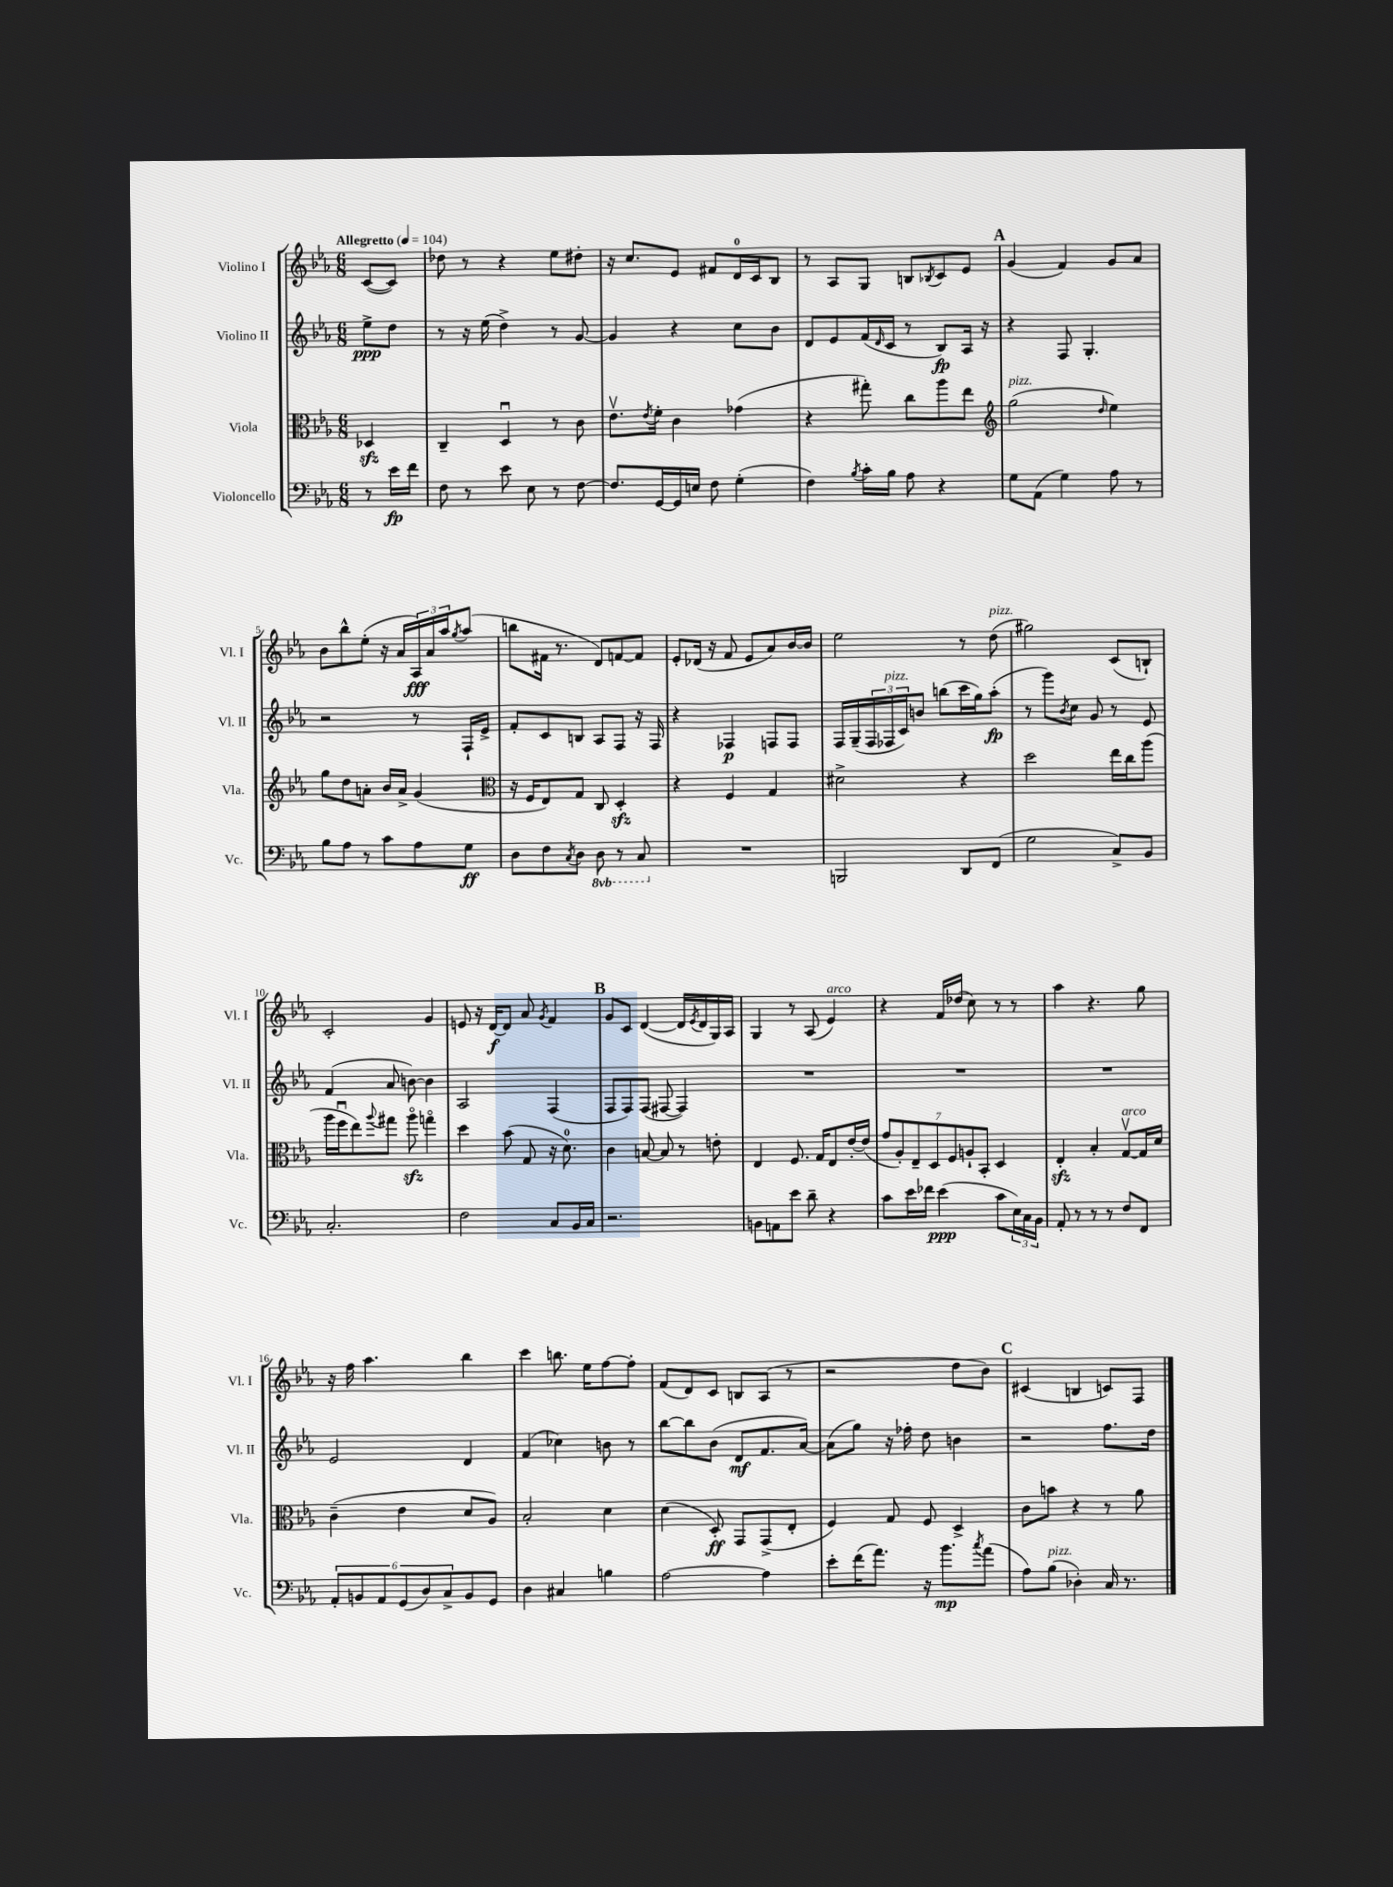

**kern	**kern	**kern	**kern
*staff4	*staff3	*staff2	*staff1
*clefF4	*clefC3	*clefG2	*clefG2
*k[b-e-a-]	*k[b-e-a-]	*k[b-e-a-]	*k[b-e-a-]
*M6/8	*M6/8	*M6/8	*M6/8
*MM104	*MM104	*MM104	*MM104
8r	4D-	8ee-^	([8c
16e-	.	8dd	8c])
16f	.	.	.
=	=	=	=
8F	4C~	8r	8dd-
8r	.	16r	8r
.	.	(16ee-	.
8e-	4Du	4dd^)	4r
8E-	.	.	.
8r	8r	8r	8ee-
[8F	8c	[8g	8dd#'
=	=	=	=
8.F]	8.e-v	4g]	16r
.	.	.	8.cc
.	8qe-	.	.
[16GG	16f'	.	.
16GG]	4c	4r	8e-
16E	.	.	.
8F	.	.	8f#
(4G'	(4g-	8cc	16d
.	.	.	16c
.	.	8b-	8B-
=	=	=	=
4F)	4r	8d	8r
.	.	8e-	8A-
8qB-	.	.	.
16c'	8gg#')	(16f	8G
.	.	16qqd	.
16B-	.	16c	.
8A-	8cc	8r	8B
.	.	.	8qB-
4r	8aa-	8B-)	8c
.	8ee-	16A-	8e-
.	.	16r	.
=	=	=	=
*	*clefG2	*	*
8G	(2gg	4r	(4g
(8AA-	.	.	.
4G)	.	8F	4f)
.	.	4.G'	.
.	16qqdd	.	.
8A-	4ee-)	.	8g
8r	.	.	8a-
=	=	=	=
8B-	8gg	2r	8b-
8A-	8dd	.	8bb-^^
8r	8a'	.	(8ee-'
8c	16b-	.	16r
.	16a^	.	16a-
8A-	(4g	8r	24A-)
.	.	.	24a-
.	.	.	24aa-
.	.	.	8qgg
8G	.	16F`	(8aa-
.	.	16e-^	.
=	=	=	=
*	*clefC3	*	*
8D	16r	8f'	8bb
.	16F	.	.
8F	8E-)	8c	16f#
.	.	.	8.r
8qC	.	.	.
8D	8G	8B	.
8DD	8C	8A-	8d)
8r	4D'	8F	[8f
8CC	.	16r	8f]
.	.	16F	.
=	=	=	=
2.r	4r	4r	8e-'
.	.	.	(16d-
.	.	.	16r
.	4F	4F-	8f
.	.	.	8e-
.	4G	8F	8a-)
.	.	8F	[16b-
.	.	.	16b-]
=	=	=	=
2BBB	2d#^	16F	2ee-
.	.	(16G~	.
.	.	24F	.
.	.	24F-	.
.	.	24c)	.
.	.	8b	.
.	.	(8bb	.
8DD	4r	16ccc	8r
.	.	16gg)	.
(8FF	.	(8aa-'	(8dd
=	=	=	=
2G	2dd	8r	2gg#)
.	.	8ggg)	.
.	.	8qb-	.
.	.	8cc	.
.	.	8g	.
8C^)	16ee-	8r	(8c
.	16cc	.	.
8BB-	(8aa-	8e-	8B`)
=	=	=	=
2.C'	16aa-	(4f	2c'
.	16ffu	.	.
.	8ee-)	.	.
.	8qqaa-	.	.
.	8gg#	8a-	.
.	8aa-o	[8b)	.
.	4ggo	4b]	4g
=	=	=	=
2F	4dd	2A-	8e
.	.	.	16r
.	.	.	[16d
.	(8b-	.	8d]
.	8G	.	8a-
.	.	.	8qg
8C	16r	(4F	4f
.	8.d)	.	.
16BB-	.	.	.
16C	.	.	.
=	=	=	=
2.r	4c	8F	8g
.	.	8F)	8c
.	[8B	(8F	([4d
.	8B]	[8F#	.
.	8r	4F#])	16d]
.	.	.	8qe-
.	.	.	16d
.	8e'	.	16G)
.	.	.	16A-
=	=	=	=
8BB	4E-	2.r	4G
8AA	.	.	.
8e-	8.F	.	8r
8d~	.	.	(8A-
.	16G	.	.
4r	8E-	.	4e-)
.	[16e-'	.	.
.	(16e-]	.	.
=	=	=	=
8c	14g	2.r	4r
.	14A-')	.	.
16e-	.	.	.
.	14E-~	.	.
16f-	.	.	.
.	14D	.	.
(4e-	.	.	16f
.	14F	.	.
.	.	.	(16dd-
.	14A`	.	.
.	.	.	8cc)
.	14BB-'	.	.
8c	4D	.	8r
24E-)	.	.	8r
24C	.	.	.
24BB-	.	.	.
=	=	=	=
8AA-'	4E-'	2.r	4aa-
8r	.	.	.
8r	4B-'	.	4.r
8r	.	.	.
8F	[8Gv	.	.
8FF	16G]	.	8gg
.	16d	.	.
=	=	=	=
12AA-'	(4c~	2e-	16r
.	.	.	16ff
12BB	.	.	.
.	.	.	4.aa-
12AA-	.	.	.
(12GG	4e-	.	.
12D)	.	.	.
12C^	.	.	.
8BB	8d	4d	4bb-
8GG	8A-)	.	.
=	=	=	=
4D	2B-'	(4f	4ccc
4C#	.	4cc-)	8.bb
.	.	.	16ee-
4B	4d	8b	[8ff
.	.	8r	8ff']
=	=	=	=
[2A-	(4d	[8bb-	(8f
.	.	8bb-]	8d)
.	8D')	(8b-	8c
.	8GG	8d	8B
4A-]	(8GG^	8.f	(8A-
.	8E-'	.	8r
.	.	[16a-)	.
=	=	=	=
8e-'	4F)	(8a-]	2r
(16f	.	8gg)	.
8.a-)	.	.	.
.	8G	16r	.
.	.	16ff-'	.
16r	8F	8dd	.
8.b-	.	.	.
.	4D^	4b	8dd
8qcc	.	.	.
(8a-	.	.	8b-)
=	=	=	=
8A-)	8c	2r	(4c#
(8B-	8b	.	.
4D-')	4r	.	4B
16C	8r	8.ff	8c)
8.r	.	.	.
.	8a-	.	8F
.	.	16dd	.
==	==	==	==
*-	*-	*-	*-
